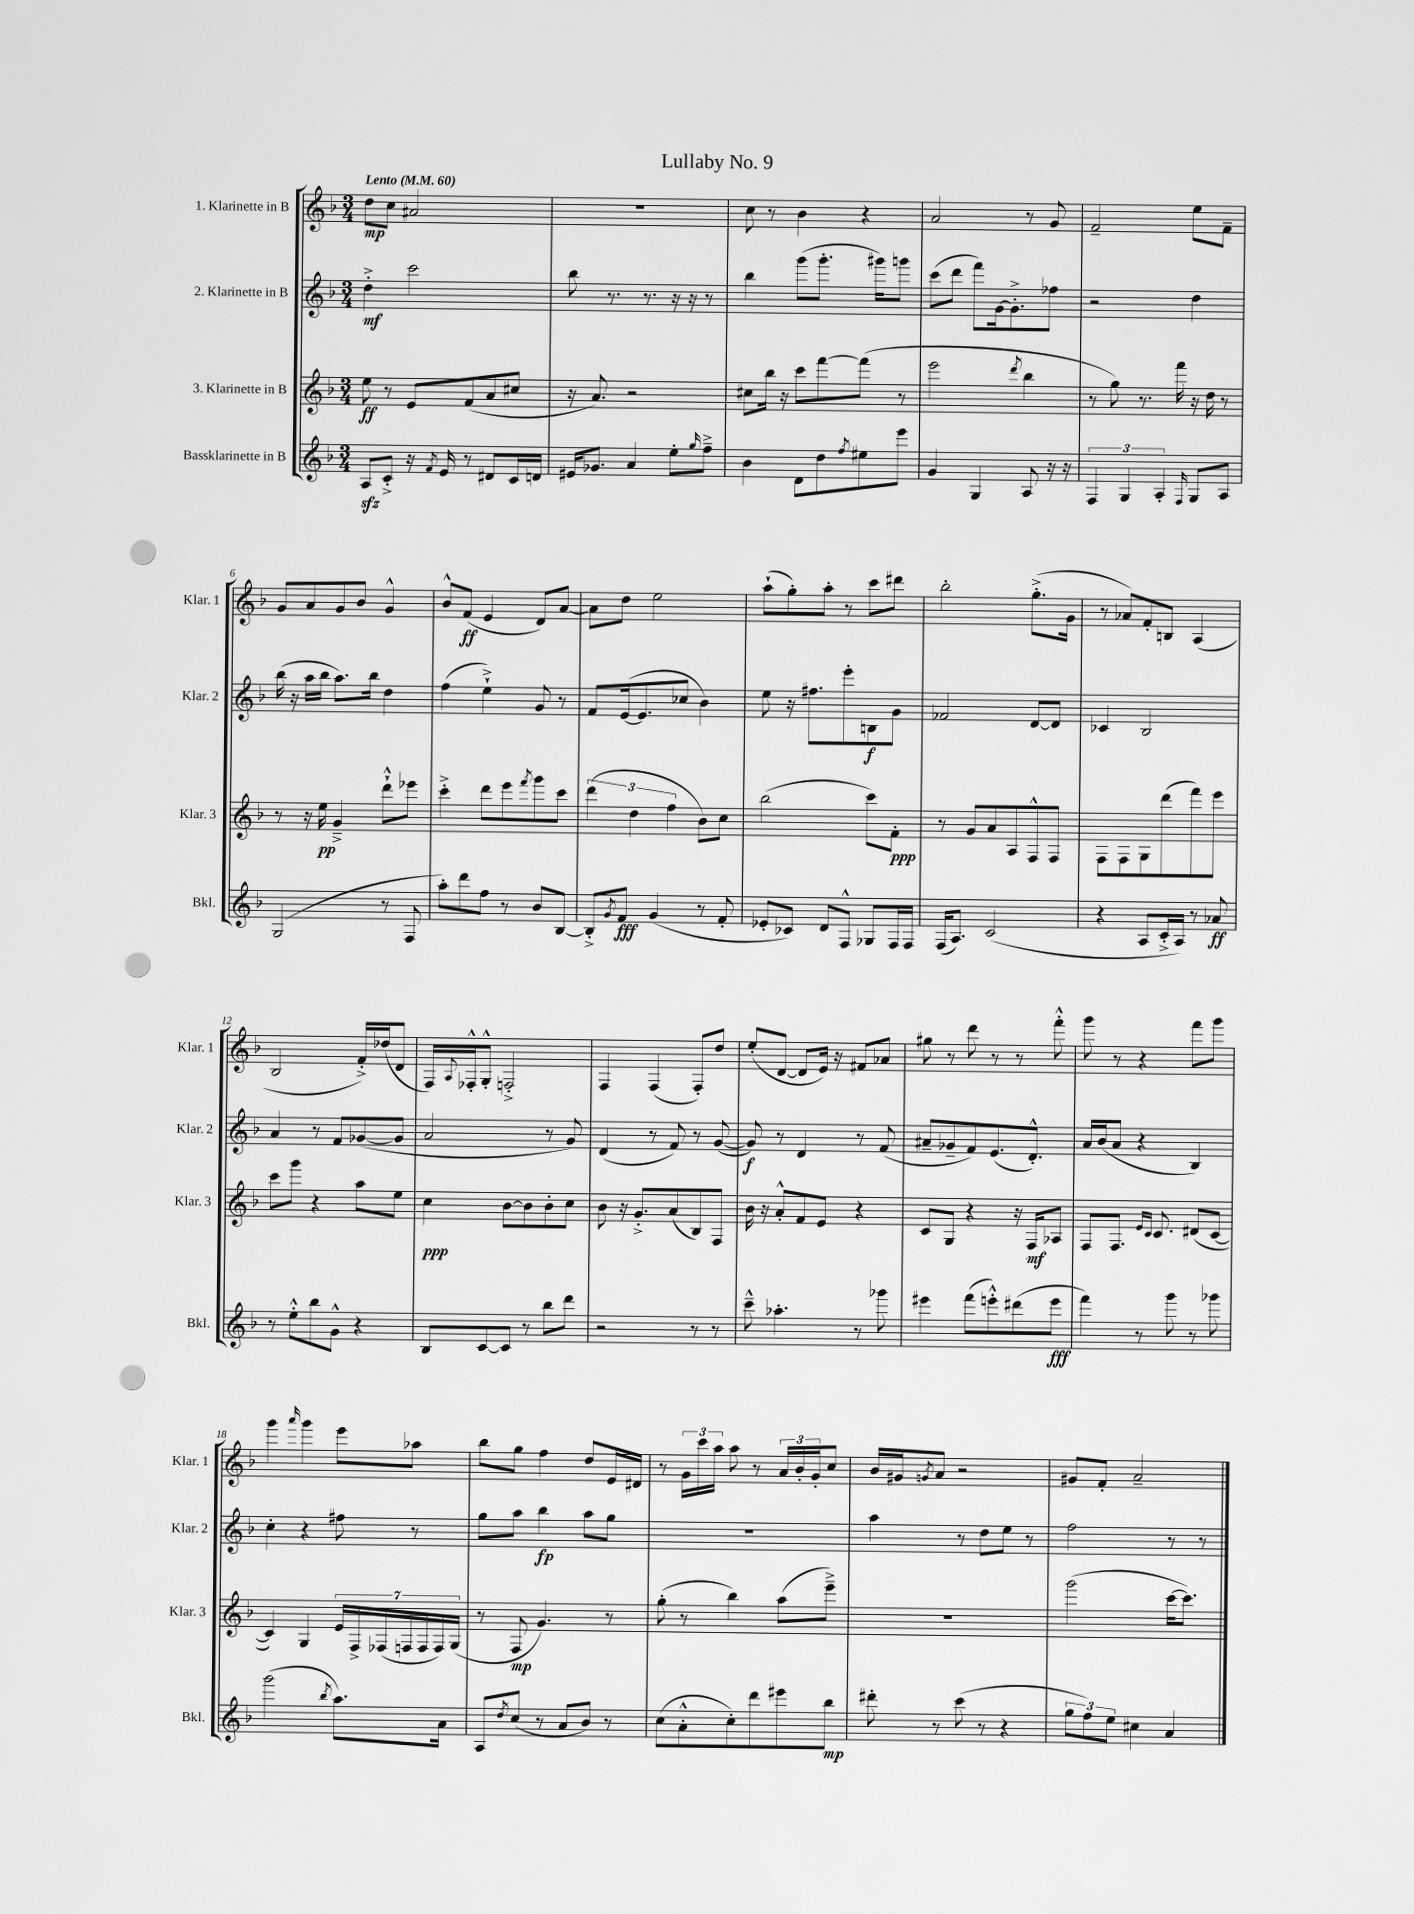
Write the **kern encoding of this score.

**kern	**dynam	**kern	**dynam	**kern	**dynam	**kern	**dynam
*part4	*part4	*part3	*part3	*part2	*part2	*part1	*part1
*staff4	*staff4	*staff3	*staff3	*staff2	*staff2	*staff1	*staff1
*I"Bassklarinette in B	*	*I"3. Klarinette in B	*	*I"2. Klarinette in B	*	*I"1. Klarinette in B	*
*I'Bkl.	*	*I'Klar. 3	*	*I'Klar. 2	*	*I'Klar. 1	*
*clefG2	*	*clefG2	*	*clefG2	*	*clefG2	*
*k[b-]	*	*k[b-]	*	*k[b-]	*	*k[b-]	*
*M3/4	*	*M3/4	*	*M3/4	*	*M3/4	*
*MM60	*	*MM60	*	*MM60	*	*MM60	*
=1	=1	=1	=1	=1	=1	=1	=1
!	!	!	!	!	!	!LO:TX:a:B:t=Lento	!
8Azz/L	.	8ee\	ff	4dd'^\	mf	8dd\L	mp
8c'^/J	.	8r	.	.	.	8cc\J	.
16r	.	8e/L	.	2ccc\	.	2a#X/	.
8qf/	.	.	.	.	.	.	.
16e/	.	.	.	.	.	.	.
8r	.	(8f/	.	.	.	.	.
8d#X/L	.	8a/	.	.	.	.	.
16c/L	.	8cc#X/J	.	.	.	.	.
16dn/JJ	.	.	.	.	.	.	.
=2	=2	=2	=2	=2	=2	=2	=2
16e#X/KL	.	16r	.	8bb-\	.	2.r	.
8.g-X/J	.	8.a/)	.	.	.	.	.
.	.	.	.	8.r	.	.	.
4a/	.	2r	.	.	.	.	.
.	.	.	.	8.r	.	.	.
8ee'\L	.	.	.	16r	.	.	.
.	.	.	.	16r	.	.	.
16qqgg/	.	.	.	.	.	.	.
8ff~^\J	.	.	.	8r	.	.	.
=3	=3	=3	=3	=3	=3	=3	=3
4b-\	.	8cc#X\L	.	4bb-\	.	8cc\	.
.	.	16bb-\Jk	.	.	.	8r	.
.	.	16r	.	.	.	.	.
8d\L	.	8ccc\L	.	(8ggg\L	.	4b-\	.
8dd\	.	[8fff\	.	8.ggg'\J	.	.	.
8qff/	.	.	.	.	.	.	.
8ee#X\	.	(8fff\J]	.	.	.	4r	.
.	.	.	.	16ggg#X\KL)	.	.	.
8eee\J	.	8r	.	8gggn\J	.	.	.
=4	=4	=4	=4	=4	=4	=4	=4
4g/	.	2eee\	.	(8ccc\L	.	2a/	.
.	.	.	.	8ddd\J	.	.	.
4G/	.	.	.	8fff\L)	.	.	.
.	.	.	.	[16g\k	.	.	.
.	.	.	.	8.g'^\]	.	.	.
.	.	8qddd/	.	.	.	.	.
8A/	.	4bb-\	.	.	.	8r	.
16r	.	.	.	8ff-X\J	.	8g/	.
16r	.	.	.	.	.	.	.
=5	=5	=5	=5	=5	=5	=5	=5
6F/	.	8r	.	2r	.	2f~/	.
.	.	8gg\)	.	.	.	.	.
6G/	.	.	.	.	.	.	.
.	.	8.r	.	.	.	.	.
6A'/	.	.	.	.	.	.	.
.	.	16fff\	.	.	.	.	.
16qqF/	.	.	.	.	.	.	.
8G/L	.	16r	.	4dd\	.	8ee\L	.
.	.	16dd\	.	.	.	.	.
8A/J	.	8r	.	.	.	8f~\J	.
!!LO:LB:g=z
=6	=6	=6	=6	=6	=6	=6	=6
(2G/	.	8r	.	(16bb-\	.	8g/L	.
.	.	.	.	16r	.	.	.
.	.	16r	.	16aa\LL	.	8a/	.
.	.	16ee\	pp	16bb-\JJ	.	.	.
.	.	4g~^/	.	8.aa\L)	.	8g/	.
.	.	.	.	.	.	8b-/J	.
.	.	.	.	16bb-\Jk	.	.	.
8r	.	8ddd`^^\L	.	4dd\	.	4g^^/	.
8F/	.	8eee-X\J	.	.	.	.	.
=7	=7	=7	=7	=7	=7	=7	=7
8aa'\L)	.	4ccc'^\	.	(4ff\	.	8b-^^/L	.
8ddd\	.	.	.	.	.	(8f/J	ff
8ff\J	.	8ddd\L	.	4ee`^\)	.	4e/	.
8r	.	8eee\	.	.	.	.	.
.	.	8qfff/	.	.	.	.	.
8b-/L	.	8ggg\	.	8g/	.	8d/L)	.
[8B-/J	.	8ccc\J	.	8r	.	[8a/J	.
=8	=8	=8	=8	=8	=8	=8	=8
8B-'^/L]	.	(6ddd\	.	8f/L	.	8a\L]	.
8qg/	.	.	.	.	.	.	.
8f/J	fff	.	.	([16e/k	.	8dd\J	.
.	.	6dd\	.	.	.	.	.
.	.	.	.	8.e/]	.	.	.
(4g/	.	.	.	.	.	2ee\	.
.	.	6ff\	.	.	.	.	.
.	.	.	.	8cc-X/J	.	.	.
8r	.	8b-\L)	.	4b-\)	.	.	.
8f'/	.	8cc\J	.	.	.	.	.
=9	=9	=9	=9	=9	=9	=9	=9
8e-X'/L	.	(2bb-\	.	8ee\	.	(8aa`\L	.
8c-X/J)	.	.	.	16r	.	8gg'\)	.
.	.	.	.	8.ff#X\L	.	.	.
8d/L	.	.	.	.	.	8aa'\J	.
8F^^/J	.	.	.	8eee'\	.	8r	.
8G-X/L	.	8ccc\L)	.	8Bn\	f	8ccc\L	.
16F/L	.	8f'\J	ppp	8g\J	.	8ddd#X\J	.
16F/JJ	.	.	.	.	.	.	.
=10	=10	=10	=10	=10	=10	=10	=10
(16F/KL	.	8r	.	2f-X/	.	2bb-'\	.
8.A/J)	.	.	.	.	.	.	.
.	.	8g/L	.	.	.	.	.
(2c/	.	8a/	.	.	.	.	.
.	.	8A/	.	.	.	.	.
.	.	8F^^/	.	[8d/L	.	(8.gg'^\L	.
.	.	8F/J	.	8d/J]	.	.	.
.	.	.	.	.	.	16g\Jk	.
=11	=11	=11	=11	=11	=11	=11	=11
4r	.	8F\L	.	4c-X/	.	8r	.
.	.	8F\	.	.	.	8a-X/L)	.
8A/L	.	8G\	.	2B-/	.	8f'/	.
16c'^/L	.	(8ddd\	.	.	.	8Bn/J	.
16A/JJ)	.	.	.	.	.	.	.
8r	.	8fff\)	.	.	.	(4A/	.
8a-X/	ff	8eee\J	.	.	.	.	.
!!LO:LB:g=z
=12	=12	=12	=12	=12	=12	=12	=12
8r	.	8ccc\L	.	4a/	.	2B-/	.
8ee'^^\L	.	8ggg\J	.	.	.	.	.
8bb-\	.	4r	.	8r	.	.	.
8g^^\J	.	.	.	8f/L	.	.	.
4r	.	8aa\L	.	([8g-X/	.	16f'^/LL)	.
.	.	.	.	.	.	(16dd-X/J	.
.	.	8ee\J	.	8g-/J]	.	8d/J	.
=13	=13	=13	=13	=13	=13	=13	=13
8B-/L	.	4cc\	ppp	2a/	.	16F/LL)	.
.	.	.	.	.	.	8qqA/	.
.	.	.	.	.	.	16F-X'^^/J	.
[8c/	.	.	.	.	.	8G'^^/J	.
8c/J]	.	[8b-\L	.	.	.	2Fn'^/	.
8r	.	8b-\]	.	.	.	.	.
8bb-\L	.	8b-'\	.	8r	.	.	.
8ddd\J	.	8cc\J	.	8g/)	.	.	.
=14	=14	=14	=14	=14	=14	=14	=14
2r	.	8b-\	.	(4d/	.	4F/	.
.	.	16r	.	.	.	.	.
.	.	8.g'^/L	.	.	.	.	.
.	.	.	.	8r	.	(4F/	.
.	.	(8a/	.	8f/)	.	.	.
8r	.	8B-/)	.	8r	.	8F'/L)	.
8r	.	8F/J	.	([8g/	.	8dd/J	.
=15	=15	=15	=15	=15	=15	=15	=15
8ccc~^^\	.	16b-\	.	8g/])	f	(8ee'/L	.
.	.	16r	.	.	.	.	.
4.aa-X'\	.	8a'^^/L	.	8r	.	[8d/J	.
.	.	8f/	.	4d/	.	8d/L]	.
.	.	8e/J	.	.	.	16e/Jk)	.
.	.	.	.	.	.	16r	.
8r	.	4r	.	8r	.	8f#X/L	.
8ggg-X\	.	.	.	(8f/	.	8a-X/J	.
=16	=16	=16	=16	=16	=16	=16	=16
4eee#X\	.	8c/L	.	8a#X~/L	.	8gg#X\	.
.	.	8G/J	.	8g-X~/	.	8r	.
(8fff\L	.	4r	.	8f/)	.	8ddd\	.
8eeen'^^\)	.	.	.	(8.e/	.	8r	.
(8ddd#X\	.	16r	.	.	.	8r	.
.	.	16F/KL	mf	8.d'^^/J)	.	.	.
8eee\J	fff	8A-X/J	.	.	.	8fff'^^\	.
=17	=17	=17	=17	=17	=17	=17	=17
4fff\)	.	8F/L	.	16a/LL	.	8ggg\	.
.	.	.	.	(16b-/J	.	.	.
.	.	8.F/J	.	8a/J	.	8r	.
8r	.	.	.	4r	.	4r	.
.	.	16qqe/LL	.	.	.	.	.
.	.	16qqc/JJ	.	.	.	.	.
.	.	8.c/	.	.	.	.	.
8ggg\	.	.	.	.	.	.	.
8r	.	(8d#X/L	.	4B-/)	.	8fff\L	.
8ggg-X\	.	[8c/J	.	.	.	8ggg\J	.
!!LO:LB:g=z
=18	=18	=18	=18	=18	=18	=18	=18
(2ggg\	.	4c/])	.	4cc'\	.	4ggg\	.
.	.	.	.	.	.	16qqaaa/	.
.	.	4G/	.	4r	.	4ggg\	.
8qbb-/	.	.	.	.	.	.	.
8.aa\L)	.	28e/LL	.	8ff#X\	.	8eee\L	.
.	.	28F^/	.	.	.	.	.
.	.	(28F-X/	.	.	.	.	.
.	.	28Fn/	.	.	.	.	.
.	.	.	.	8r	.	8aa-X\J	.
.	.	28F/	.	.	.	.	.
.	.	28F/)	.	.	.	.	.
16a\Jk	.	.	.	.	.	.	.
.	.	(28G/JJ	.	.	.	.	.
=19	=19	=19	=19	=19	=19	=19	=19
8A/L	.	8r	.	8gg\L	.	8bb-\L	.
8qdd/	.	.	.	.	.	.	.
(8cc/J	.	8F/	mp	8aa\J	.	8gg\J	.
8r	.	4.g/)	.	4bb-\	fp	4ff\	.
8a/L	.	.	.	.	.	.	.
8b-/J)	.	.	.	8aa\L	.	8dd/L	.
8r	.	8r	.	8gg\J	.	16e/L	.
.	.	.	.	.	.	16d#X/JJ	.
=20	=20	=20	=20	=20	=20	=20	=20
(8cc\L	.	(8gg'\	.	2.r	.	8r	.
8a'^^\	.	8r	.	.	.	24g\LL	.
.	.	.	.	.	.	24ccc\	.
.	.	.	.	.	.	24aa\JJ	.
8cc'\)	.	4bb-\)	.	.	.	8aa\	.
8ddd\	.	.	.	.	.	8r	.
8eee#X\	.	(8aa\L	.	.	.	24a/LL	.
.	.	.	.	.	.	24b-'/	.
.	.	.	.	.	.	24g'/J	.
8bb-\J	mp	8eee~^\J)	.	.	.	8cc/J	.
=21	=21	=21	=21	=21	=21	=21	=21
8ddd#X'\	.	2.r	.	4aa\	.	16b-/LL	.
.	.	.	.	.	.	16g#X/J	.
.	.	.	.	.	.	8qgn/	.
8r	.	.	.	.	.	8a/J	.
(8ccc\	.	.	.	8r	.	2r	.
8r	.	.	.	8dd\L	.	.	.
4r	.	.	.	8ee\J	.	.	.
.	.	.	.	8r	.	.	.
=22	=22	=22	=22	=22	=22	=22	=22
12gg\L	.	(2ggg\	.	2ff\	.	8g#X/L	.
12ff\)	.	.	.	.	.	.	.
.	.	.	.	.	.	8f'/J	.
12ee\J	.	.	.	.	.	.	.
4cc#X\	.	.	.	.	.	2a~/	.
4a/	.	[16ccc\KL	.	8r	.	.	.
.	.	8.ccc\J])	.	.	.	.	.
.	.	.	.	8r	.	.	.
==	==	==	==	==	==	==	==
*-	*-	*-	*-	*-	*-	*-	*-
